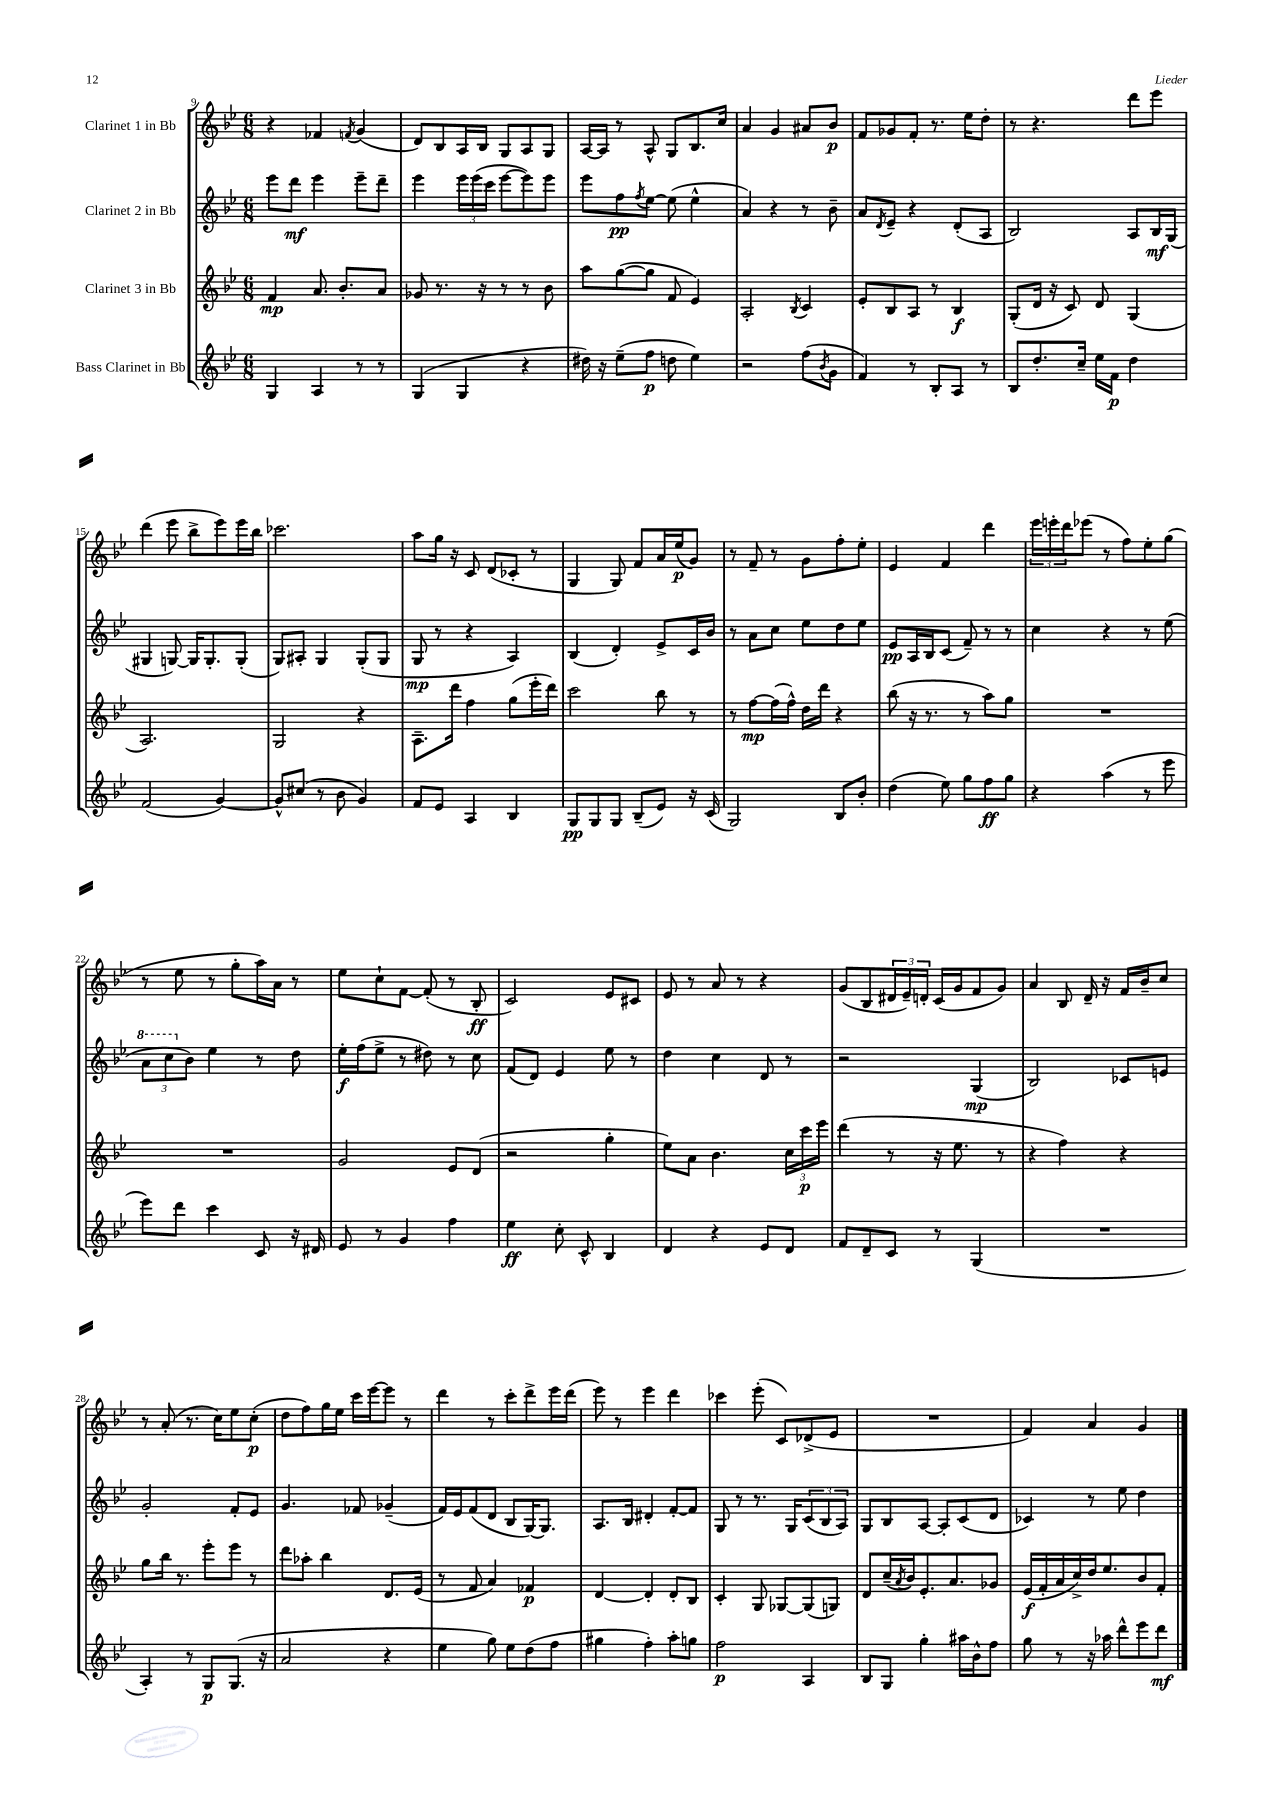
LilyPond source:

<<
\new StaffGroup <<
\new Staff = "s0" \with { instrumentName = "Clarinet 1 in Bb" } {
    \clef treble \key bes \major \numericTimeSignature \time 6/8
    r4 fes'4 \acciaccatura { f'8 } g'4( |
    d'8) bes8 a16 bes16 g8 a8 g8 |
    a16~ a16 r8 a8-^ g8 bes8. c''16 |
    a'4 g'4 ais'8 bes'8\p |
    f'8 ges'8 f'8-. r8. ees''16 d''8-. |
    r8 r4. d'''8 ees'''8 |
    d'''4( ees'''8 bes''8-> ees'''8) ees'''16 bes''16 |
    ces'''2. |
    a''8 g''16 r16 c'8 d'8( ces'8-. r8 |
    g4 g8) f'8 a'16 ees''16\p( g'8) |
    r8 f'8-- r8 g'8 f''8-. ees''8-. |
    ees'4 f'4 d'''4 |
    \tuplet 3/2 { ees'''16 e'''16-. d'''16 } ees'''8( r8 f''8) ees''8-. g''8( |
    r8 ees''8 r8 g''8-. a''16) a'16 r8 |
    ees''8 c''8-! f'8~ f'8-.( r8 bes8-.\ff |
    c'2) ees'8 cis'8 |
    ees'8 r8 a'8 r8 r4 |
    g'8( bes8 \tuplet 3/2 { dis'16 ees'16--) d'16-. } c'16( g'16 f'8 g'8) |
    a'4 bes8 d'16-- r16 f'16 bes'16-- c''8 |
    r8 a'8-.( r8. c''16) ees''8 c''8-.\p( |
    d''8 f''8) g''16 ees''16 c'''16 ees'''16~ ees'''8 r8 |
    d'''4 r8 c'''8-. d'''8-> ees'''16 d'''16( |
    ees'''8) r8 ees'''4 d'''4 |
    ces'''4 ees'''8-.( c'8) des'8->( ees'8 |
    R2. |
    f'4) a'4 g'4 \bar "|." |
}
\new Staff = "s1" \with { instrumentName = "Clarinet 2 in Bb" } {
    \clef treble \key bes \major \numericTimeSignature \time 6/8
    ees'''8 d'''8\mf ees'''4 ees'''8-- d'''8-- |
    ees'''4 \tuplet 3/2 { ees'''16 ees'''16( c'''16 } ees'''8~ ees'''8) ees'''8 |
    ees'''8 f''8\pp \acciaccatura { f''8 } ees''8~ ees''8( ees''4-^ |
    a'4) r4 r8 bes'8-- |
    a'8 \acciaccatura { d'8 } ees'8-- r4 d'8-.( a8 |
    bes2) a8 bes16\mf g16( |
    gis4 g8~) g16 g8.-. g8-.( |
    g8) ais8-. g4 g8-.( g8 |
    g8\mp r8 r4 a4) |
    bes4( d'4-.) ees'8-> c'16 bes'16 |
    r8 a'8 c''8 ees''8 d''8 ees''8 |
    ees'8\pp a16 bes16 c'8( f'8--) r8 r8 |
    c''4 r4 r8 ees''8( |
    \tuplet 3/2 { \ottava #1 a''8 c'''8 \ottava #0 bes'8) } ees''4 r8 d''8 |
    ees''16-.\f f''16( ees''8-> r8 dis''8) r8 c''8 |
    f'8( d'8) ees'4 ees''8 r8 |
    d''4 c''4 d'8 r8 |
    r2 g4\mp( |
    bes2) ces'8 e'8 |
    g'2-. f'8-. ees'8 |
    g'4. fes'8 ges'4--( |
    f'16) ees'16 f'8( d'8 bes8 g16~) g8. |
    a8. bes16 dis'4-. f'8~-. f'8 |
    g8 r8 r8. g16 \tuplet 3/2 { c'8( bes8 a8) } |
    g8 bes8 a8~ a8-. c'8( d'8 |
    ces'4) r8 ees''8 d''4 \bar "|." |
}
\new Staff = "s2" \with { instrumentName = "Clarinet 3 in Bb" } {
    \clef treble \key bes \major \numericTimeSignature \time 6/8
    f'4\mp a'8. bes'8.-. a'8 |
    ges'8 r8. r16 r8 r8 bes'8 |
    a''8 g''8~( g''8 f'8 ees'4) |
    a2-. \acciaccatura { bes8 } c'4 |
    ees'8-. bes8 a8 r8 bes4\f |
    g8-.( d'16 r16 c'8) d'8 g4( |
    a2.) |
    g2 r4 |
    a8.-- d'''16 f''4 g''8( ees'''16-. d'''16) |
    c'''2 bes''8 r8 |
    r8 f''8~\mp f''16( f''16-^) d''16 d'''16 r4 |
    bes''8( r16 r8. r8 a''8) g''8 |
    R2. |
    R2. |
    g'2 ees'8 d'8( |
    r2 g''4-. |
    ees''8) a'8 bes'4. \tuplet 3/2 { c''16 c'''16\p ees'''16 } |
    d'''4( r8 r16 ees''8. r8 |
    r4 f''4) r4 |
    g''8 bes''16 r8. ees'''8-. ees'''8 r8 |
    d'''8 aes''8-. bes''4 d'8. ees'16( |
    r8 f'8 a'4) fes'4\p |
    d'4~ d'4-. d'8-. bes8 |
    c'4-. g8 ges8~ ges8( g8) |
    d'8 c''16--( \acciaccatura { a'8 } bes'16) ees'8.-. a'8. ges'8 |
    ees'16\f( f'16-. a'16 c''16->) d''16 ees''8. bes'8 f'8-. \bar "|." |
}
\new Staff = "s3" \with { instrumentName = "Bass Clarinet in Bb" } {
    \clef treble \key bes \major \numericTimeSignature \time 6/8
    g4 a4 r8 r8 |
    g4( g4 r4 |
    dis''16) r16 ees''8--( f''8\p d''8 ees''4) |
    r2 f''8( \acciaccatura { bes'8 } g'8 |
    f'4) r8 bes8-. a8 r8 |
    bes8 d''8.-. c''16-- ees''16 f'16\p d''4 |
    f'2( g'4~) |
    g'8-^ cis''8( r8 bes'8 g'4) |
    f'8 ees'8 a4 bes4 |
    g8\pp g8 g8 bes8--( ees'8) r16 c'16( |
    g2) bes8 bes'8-. |
    d''4( ees''8) g''8 f''8\ff g''8 |
    r4 a''4( r8 ees'''8 |
    ees'''8) d'''8 c'''4 c'8 r16 dis'16 |
    ees'8 r8 g'4 f''4 |
    ees''4\ff c''8-. c'8-^ bes4 |
    d'4 r4 ees'8 d'8 |
    f'8 d'8-- c'8 r8 g4( |
    R2. |
    a4-.) r8 g8\p g8.( r16 |
    a'2 r4 |
    ees''4 g''8) ees''8 d''8( f''8 |
    gis''4 f''4-.) a''8-. g''8 |
    f''2\p a4 |
    bes8 g8 g''4-. ais''16 bes'16-^ f''8 |
    g''8 r8 r16 aes''16 d'''8-^ ees'''8 d'''8\mf \bar "|." |
}
>>
>>
\layout { \context { \Score currentBarNumber = #9 } }
